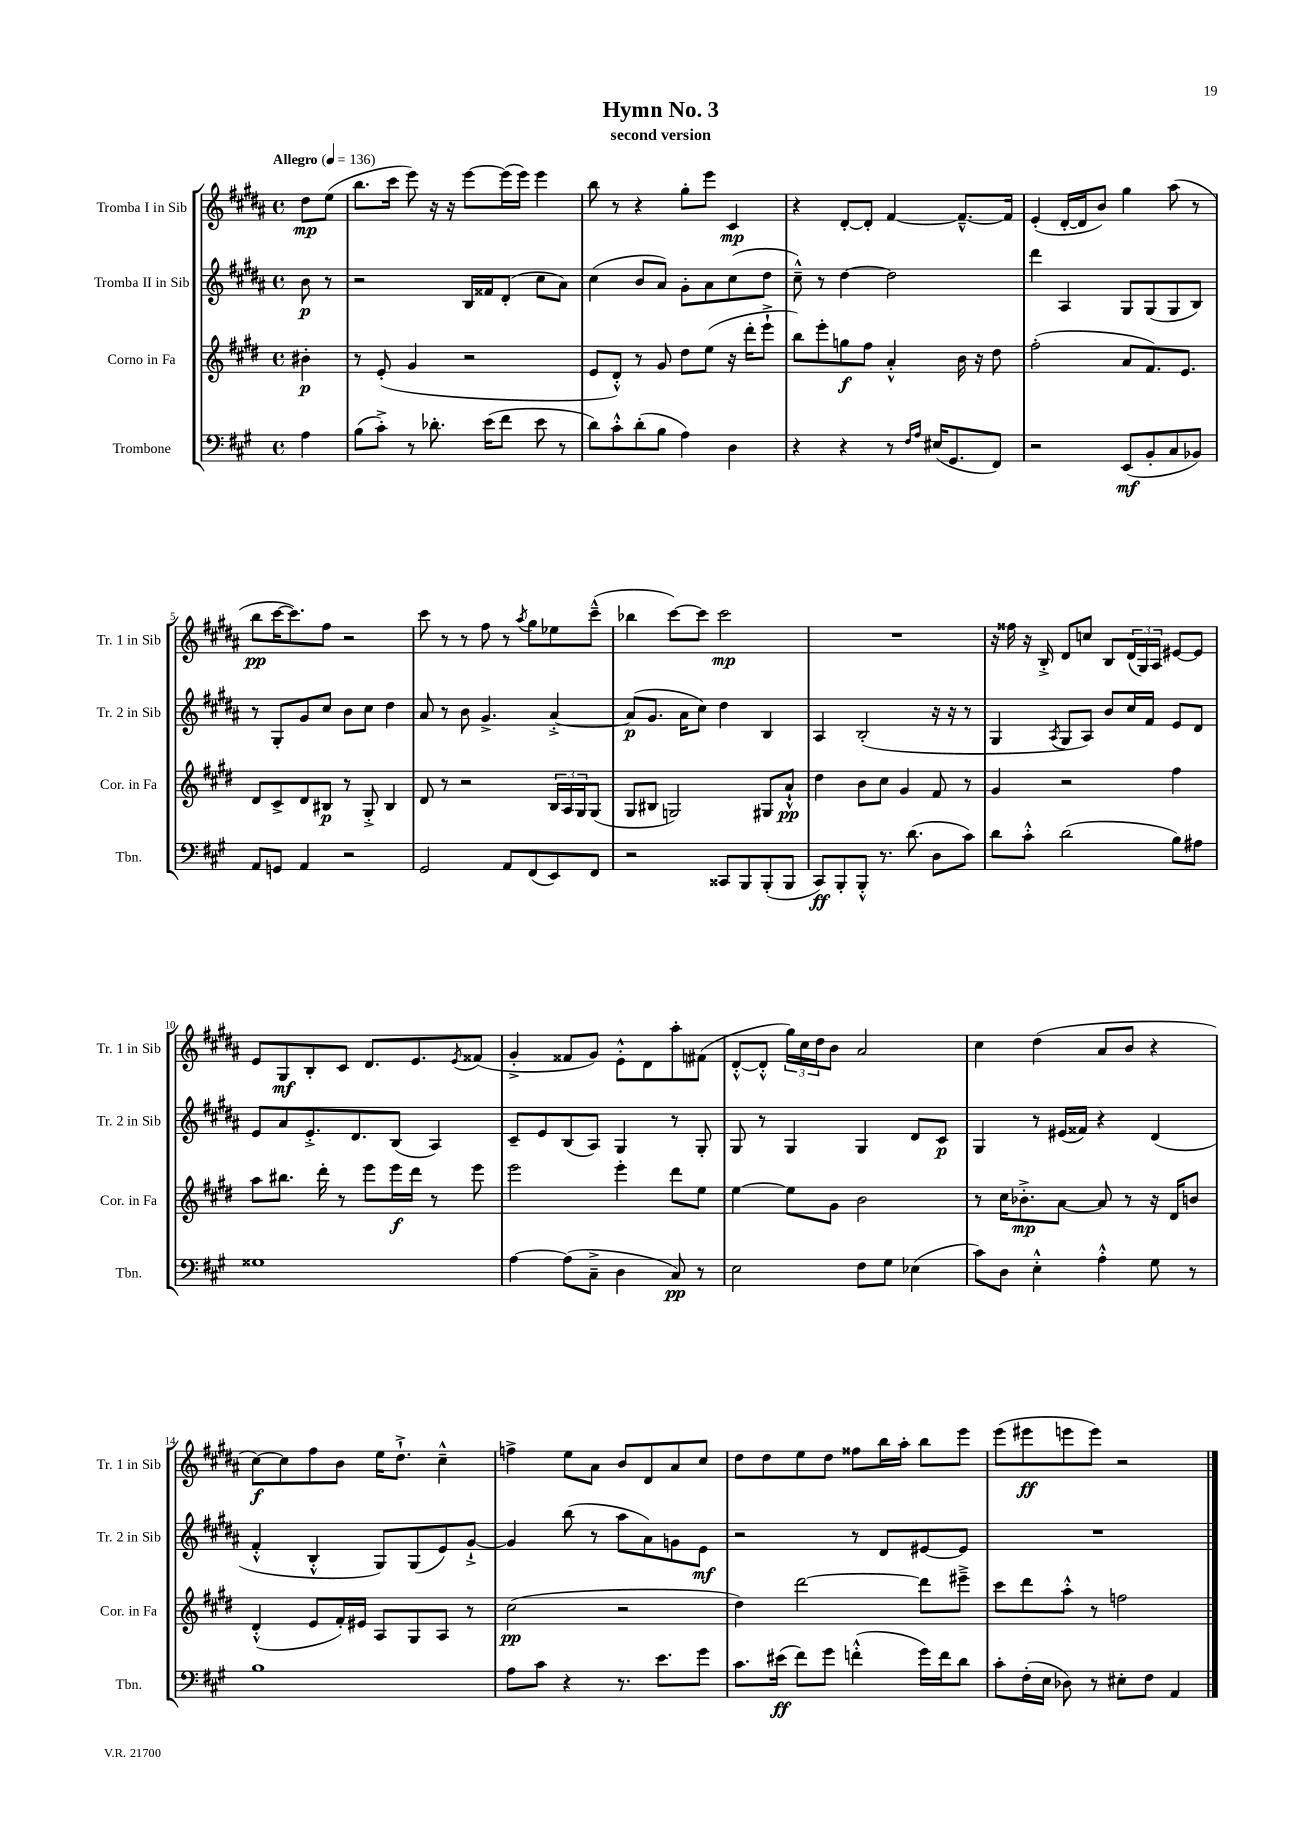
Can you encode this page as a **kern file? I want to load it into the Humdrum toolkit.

**kern	**dynam	**kern	**dynam	**kern	**dynam	**kern	**dynam
*part4	*part4	*part3	*part3	*part2	*part2	*part1	*part1
*staff4	*staff4	*staff3	*staff3	*staff2	*staff2	*staff1	*staff1
*I"Trombone	*	*I"Corno in Fa	*	*I"Tromba II in Sib	*	*I"Tromba I in Sib	*
*I'Tbn.	*	*I'Cor. in Fa	*	*I'Tr. 2 in Sib	*	*I'Tr. 1 in Sib	*
*clefF4	*	*clefG2	*	*clefG2	*	*clefG2	*
*k[f#c#g#]	*	*k[f#c#g#d#]	*	*k[f#c#g#d#a#]	*	*k[f#c#g#d#a#]	*
*M4/4	*	*M4/4	*	*M4/4	*	*M4/4	*
*met(c)	*	*met(c)	*	*met(c)	*	*met(c)	*
*MM136	*	*MM136	*	*MM136	*	*MM136	*
=	=	=	=	=	=	=	=
!	!	!	!	!	!	!LO:TX:a:B:t=Allegro	!
4A\	.	4b#X'\	p	8b\	p	8dd#\L	mp
.	.	.	.	8r	.	(8ee\J	.
=1	=1	=1	=1	=1	=1	=1	=1
(8B\L	.	8r	.	2r	.	8.bb\L	.
8c#'^\J)	.	(8e'/	.	.	.	.	.
.	.	.	.	.	.	16ccc#\Jk	.
8r	.	4g#/	.	.	.	8eee\)	.
8.d-X'\	.	.	.	.	.	16r	.
.	.	.	.	.	.	16r	.
.	.	2r	.	16B/LL	.	[8eee\L	.
(16e\KL	.	.	.	16f##X/J	.	.	.
8f#\J	.	.	.	(8d#'/J	.	(16eee\L]	.
.	.	.	.	.	.	16eee\JJ)	.
8e\	.	.	.	8cc#\L	.	4eee\	.
8r	.	.	.	8a#\J)	.	.	.
=2	=2	=2	=2	=2	=2	=2	=2
8d\L)	.	8e/L	.	(4cc#\	.	8bb\	.
8c#'^^\	.	8d#'^^/J)	.	.	.	8r	.
(8d'\	.	8r	.	8b/L	.	4r	.
8B\J	.	8g#/	.	8a#/J)	.	.	.
4A\)	.	8dd#\L	.	8g#'\L	.	8gg#'\L	.
.	.	(8ee\J	.	8a#\	.	8eee\J	.
4D\	.	16r	.	(8cc#\	.	4c#/	mp
.	.	16ddd#'\KL	.	.	.	.	.
.	.	8eee`^\J	.	8dd#\J	.	.	.
=3	=3	=3	=3	=3	=3	=3	=3
4r	.	8bb\L)	.	8cc#~^^\)	.	4r	.
.	.	8eee'\	.	8r	.	.	.
4r	.	8ggn\	f	[4dd#\	.	[8d#'/L	.
.	.	8ff#\J	.	.	.	8d#'/J]	.
8r	.	4a'^^/	.	2dd#\]	.	[4f#/	.
16qqF#/LL	.	.	.	.	.	.	.
16qqA/JJ	.	.	.	.	.	.	.
(16E#X/KL	.	.	.	.	.	.	.
8.GG#/	.	.	.	.	.	.	.
.	.	16b\	.	.	.	8.f#~^^/L_	.
.	.	16r	.	.	.	.	.
8FF#/J)	.	8dd#\	.	.	.	.	.
.	.	.	.	.	.	16f#/Jk]	.
=4	=4	=4	=4	=4	=4	=4	=4
2r	.	(2ff#'\	.	4ddd#\	.	(4e'/	.
.	.	.	.	4A#/	.	[16d#'/LL	.
.	.	.	.	.	.	16d#/J]	.
.	.	.	.	.	.	8b/J)	.
(8EE/L	mf	8a/L	.	8G#/L	.	4gg#\	.
8BB'/	.	8.f#/)	.	(8G#/	.	.	.
8C#/	.	.	.	8G#/	.	(8aa#\	.
.	.	8.e/J	.	.	.	.	.
8BB-X/J)	.	.	.	8B/J)	.	8r	.
!!LO:LB:g=z
=5	=5	=5	=5	=5	=5	=5	=5
8AA/L	.	8d#/L	.	8r	.	8bb\L	pp
8GGn/J	.	8c#^/	.	8G#'/L	.	[16ccc#\K	.
.	.	.	.	.	.	8.ccc#\])	.
4AA/	.	8d#/	.	8g#/	.	.	.
.	.	8B#X/J	p	8cc#/J	.	8ff#\J	.
2r	.	8r	.	8b\L	.	2r	.
.	.	8G#'^/	.	8cc#\J	.	.	.
.	.	4B#/	.	4dd#\	.	.	.
=6	=6	=6	=6	=6	=6	=6	=6
2GG#/	.	8d#/	.	8a#/	.	8ccc#\	.
.	.	8r	.	8r	.	8r	.
.	.	2r	.	8b\	.	8r	.
.	.	.	.	4.g#^/	.	8ff#\	.
8AA/L	.	.	.	.	.	8r	.
.	.	.	.	.	.	8qaa#/	.
(8FF#/	.	.	.	.	.	8gg#\L	.
8EE/)	.	24B/LL	.	[4a#'^/	.	8ee-X\	.
.	.	24A/	.	.	.	.	.
.	.	24G#/J	.	.	.	.	.
8FF#/J	.	(8G#/J	.	.	.	(8ccc#~^^\J	.
=7	=7	=7	=7	=7	=7	=7	=7
2r	.	8G#/L	.	(8a#/L]	p	4bb-X\	.
.	.	8B#X/J	.	8.g#/J	.	.	.
.	.	2Gn/)	.	.	.	[8ccc#\L)	.
.	.	.	.	16a#\KL	.	.	.
.	.	.	.	8cc#\J)	.	8ccc#\J]	.
8CC##X/L	.	.	.	4dd#\	.	2ccc#\	mp
8BBB/	.	.	.	.	.	.	.
(8BBB'/	.	8G#X/L	.	4B/	.	.	.
8BBB/J	.	8a`^^/J	pp	.	.	.	.
=8	=8	=8	=8	=8	=8	=8	=8
8CC#/L)	ff	4dd#\	.	4A#/	.	1r	.
8BBB'/	.	.	.	.	.	.	.
8BBB'^^/J	.	8b\L	.	(2B'/	.	.	.
8.r	.	8cc#\J	.	.	.	.	.
.	.	4g#/	.	.	.	.	.
(8.d\	.	.	.	.	.	.	.
8D\L	.	8f#/	.	16r	.	.	.
.	.	.	.	16r	.	.	.
8c#\J)	.	8r	.	8r	.	.	.
=9	=9	=9	=9	=9	=9	=9	=9
8d\L	.	4g#/	.	4G#/	.	16r	.
.	.	.	.	.	.	16ff##X\	.
8c#'^^\J	.	.	.	.	.	16r	.
.	.	.	.	.	.	16B'^/	.
.	.	.	.	8qA#/	.	.	.
(2d\	.	2r	.	8G#/L	.	8d#/L	.
.	.	.	.	8A#/J)	.	8ccn/J	.
.	.	.	.	8b/L	.	8B/L	.
.	.	.	.	16cc#/L	.	(24d#/L	.
.	.	.	.	.	.	24G#/)	.
.	.	.	.	16f#/JJ	.	.	.
.	.	.	.	.	.	24A#/JJ	.
8B\L)	.	4ff#\	.	8e/L	.	[8e#X/L	.
8A#X\J	.	.	.	8d#/J	.	8e#/J]	.
!!LO:LB:g=z
=10	=10	=10	=10	=10	=10	=10	=10
1G##X	.	8aa\L	.	8e/L	.	8e/L	.
.	.	8.bb#X\J	.	8a#/	.	8G#/	mf
.	.	.	.	8.e'^/	.	8B'/	.
.	.	16ddd#'\	.	.	.	.	.
.	.	8r	.	.	.	8c#/J	.
.	.	.	.	8.d#/	.	.	.
.	.	8eee\L	.	.	.	8.d#/L	.
.	.	16eee\L	f	(8B/J	.	.	.
.	.	16ddd#\JJ	.	.	.	8.e/	.
.	.	8r	.	4A#/)	.	.	.
.	.	.	.	.	.	8qe/	.
.	.	8eee\	.	.	.	(8f##X/J	.
=11	=11	=11	=11	=11	=11	=11	=11
[4A\	.	2eee\	.	8c#~/L	.	4g#'^/	.
.	.	.	.	8e/	.	.	.
(8A\L]	.	.	.	(8B/	.	8f##X/L	.
8C#~^\J	.	.	.	8A#/J)	.	8g#/J)	.
4D\	.	4eee'\	.	4G#/	.	8e'^^\L	.
.	.	.	.	.	.	8d#\	.
8C#/)	pp	8ddd#\L	.	8r	.	8aa#'\	.
8r	.	8ee\J	.	8G#'/	.	(8f#X\J	.
=12	=12	=12	=12	=12	=12	=12	=12
2E\	.	[4ee\	.	8G#/	.	[8d#'^^/L	.
.	.	.	.	8r	.	8d#'^^/J]	.
.	.	8ee\L]	.	4G#/	.	24gg#\LL)	.
.	.	.	.	.	.	24cc#\	.
.	.	.	.	.	.	24dd#\J	.
.	.	8g#\J	.	.	.	8b\J	.
8F#\L	.	2b\	.	4G#/	.	2a#/	.
8G#\J	.	.	.	.	.	.	.
(4E-X\	.	.	.	8d#/L	.	.	.
.	.	.	.	8c#/J	p	.	.
=13	=13	=13	=13	=13	=13	=13	=13
8c#\L)	.	8r	.	4G#/	.	4cc#\	.
8D\J	.	16cc#\KL	.	.	.	.	.
.	.	8.b-X'^\	mp	.	.	.	.
4E'^^\	.	.	.	8r	.	(4dd#\	.
.	.	[8a\J	.	(16e#X/LL	.	.	.
.	.	.	.	16f##X/JJ)	.	.	.
4A'^^\	.	8a/]	.	4r	.	8a#/L	.
.	.	8r	.	.	.	8b/J	.
8G#\	.	16r	.	(4d#/	.	4r	.
.	.	16d#/KL	.	.	.	.	.
8r	.	8bn/J	.	.	.	.	.
!!LO:LB:g=z
=14	=14	=14	=14	=14	=14	=14	=14
1B	.	(4d#'^^/	.	4f#'^^/	.	[8cc#\L)	f
.	.	.	.	.	.	8cc#\]	.
.	.	8e/L	.	4B'^^/	.	8ff#\	.
.	.	16f#'/L)	.	.	.	8b\J	.
.	.	16e#X/JJ	.	.	.	.	.
.	.	8A/L	.	8G#/L)	.	16ee\KL	.
.	.	.	.	.	.	8.dd#`^\J	.
.	.	8G#/	.	(8G#/	.	.	.
.	.	8A/J	.	8e/)	.	4cc#~^^\	.
.	.	8r	.	[8g#`^/J	.	.	.
=15	=15	=15	=15	=15	=15	=15	=15
8A\L	.	(2cc#\	pp	4g#/]	.	4ffn^\	.
8c#\J	.	.	.	.	.	.	.
4r	.	.	.	(8bb\	.	8ee\L	.
.	.	.	.	8r	.	8a#\J	.
8.r	.	2r	.	8aa#\L	.	8b/L	.
.	.	.	.	8a#\)	.	8d#/	.
8.e\L	.	.	.	.	.	.	.
.	.	.	.	8gn\	.	8a#/	.
8g#\J	.	.	.	8e\J	mf	8cc#/J	.
=16	=16	=16	=16	=16	=16	=16	=16
8.c#\L	.	4dd#\)	.	2r	.	8dd#\L	.
.	.	.	.	.	.	8dd#\	.
(16e#X\Jk	ff	.	.	.	.	.	.
8f#\L)	.	[2ddd#\	.	.	.	8ee\	.
8g#\J	.	.	.	.	.	8dd#\J	.
(4fn'^^\	.	.	.	8r	.	8ff##X\L	.
.	.	.	.	8d#/L	.	16bb\L	.
.	.	.	.	.	.	16aa#'\JJ	.
16g#\LL)	.	8ddd#\L]	.	[8e#X/	.	8bb\L	.
16f\J	.	.	.	.	.	.	.
8d\J	.	8eee#X~^\J	.	8e#/J]	.	8eee\J	.
=17	=17	=17	=17	=17	=17	=17	=17
8c#'\L	.	8ccc#\L	.	1r	.	(8eee\L	.
(16F#'\L	.	8ddd#\	.	.	.	8eee#X\	ff
16E\JJ	.	.	.	.	.	.	.
8D-X\)	.	8aa'^^\J	.	.	.	8eeen\	.
8r	.	8r	.	.	.	8eee\J)	.
8E#X'\L	.	2ffn\	.	.	.	2r	.
8F#\J	.	.	.	.	.	.	.
4AA/	.	.	.	.	.	.	.
==	==	==	==	==	==	==	==
*-	*-	*-	*-	*-	*-	*-	*-
